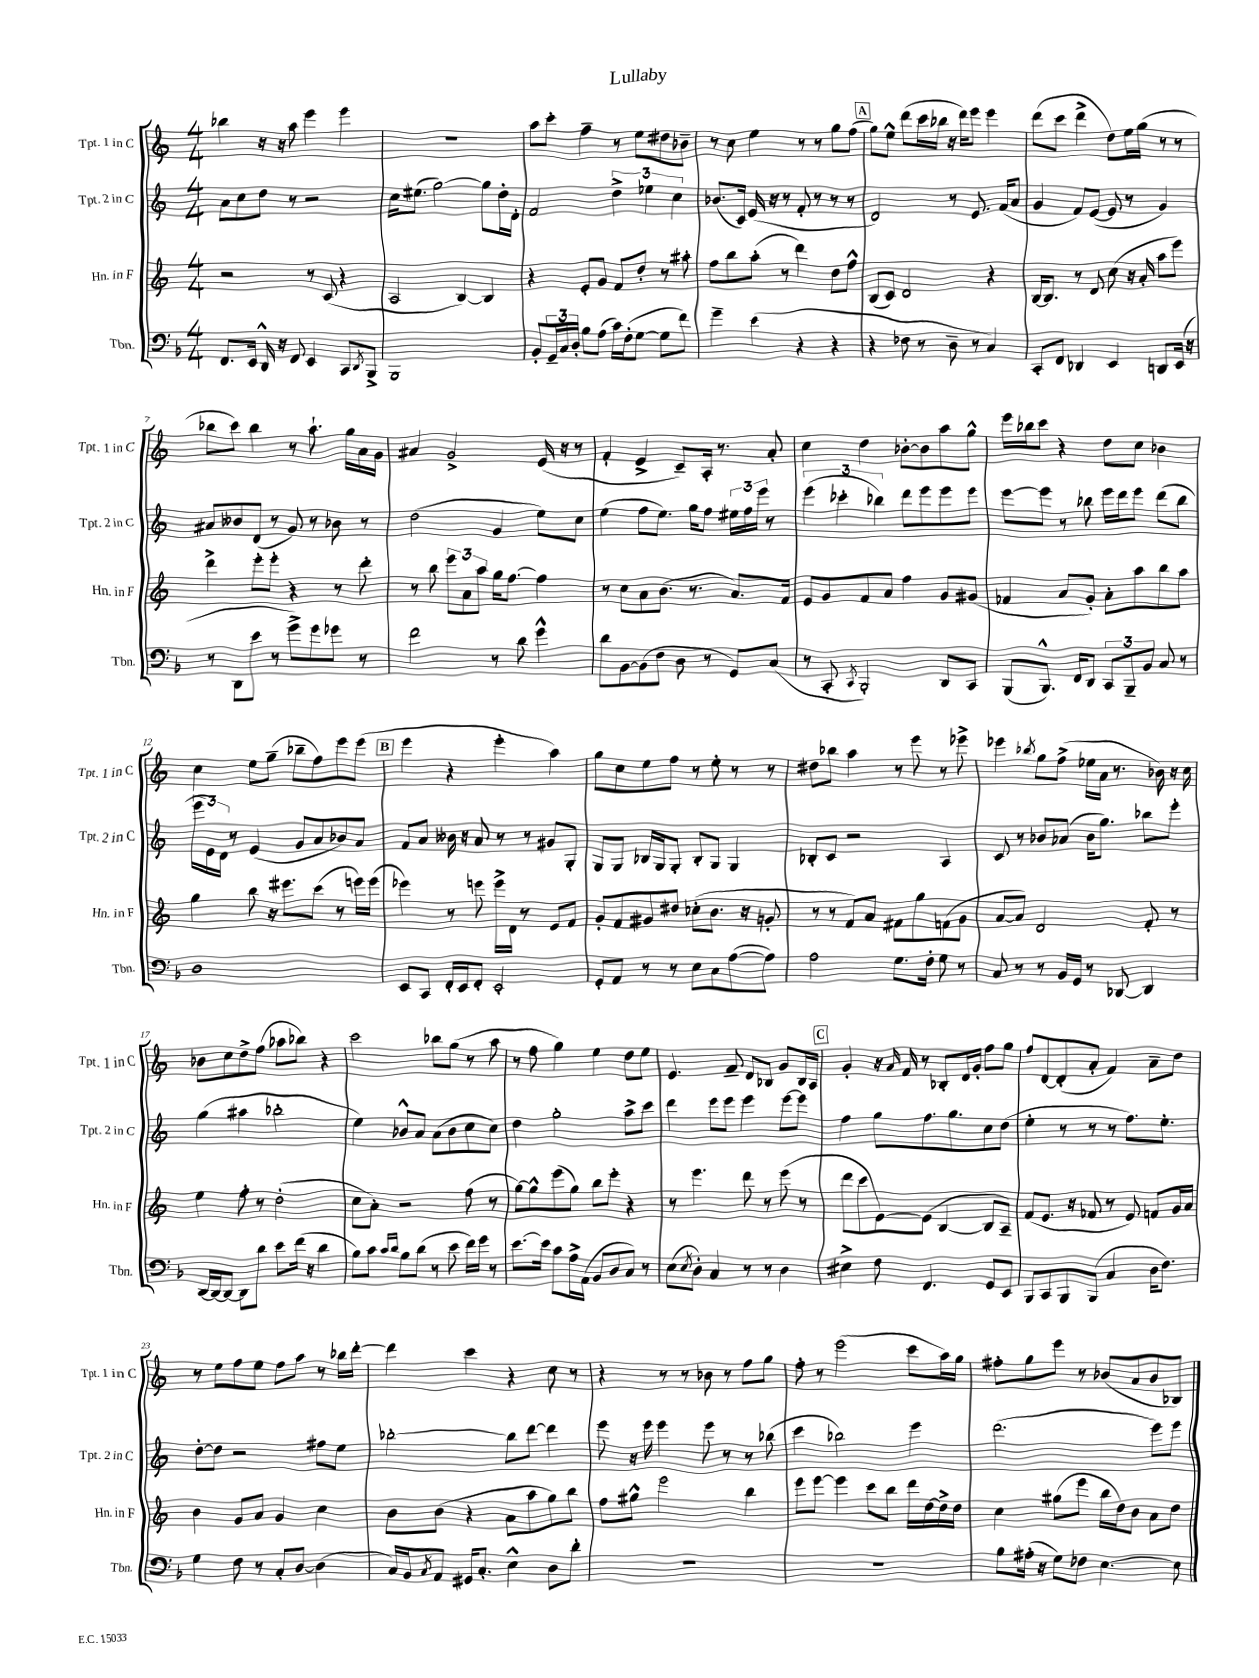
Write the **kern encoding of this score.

**kern	**kern	**kern	**kern
*staff4	*staff3	*staff2	*staff1
*clefF4	*clefG2	*clefG2	*clefG2
*k[b-]	*k[]	*k[]	*k[]
*M4/4	*M4/4	*M4/4	*M4/4
8.FF	2r	8a	4bb-
.	.	8cc	.
16EE	.	.	.
16DD^^	.	8dd	16r
16r	.	.	16r
8FF	.	8r	8aa
4EE	8r	2r	4eee
.	(8c	.	.
8CC	4r	.	4eee
8qDD	.	.	.
8BBB-^	.	.	.
=	=	=	=
1BBB-	2A	16cc	1r
.	.	(8.ee#	.
.	.	[2gg)	.
.	[4B)	.	.
.	4B]	8gg]	.
.	.	16dd'	.
.	.	16d'	.
=	=	=	=
8BB-'	4r	2f	8aa
24GG~	.	.	8ccc'
24C	.	.	.
24D'	.	.	.
8B-	8e'	.	4ff~
(8A	8g	.	.
16c)	8f	6dd^	8r
(16F'	.	.	.
[8G	8dd'	.	8ee
.	.	6ee-	.
8G]	8r	.	8dd#
.	.	6cc	.
8f)	8aa#'	.	8b-~
=	=	=	=
4g~	8ff	(8.b-	8r
.	8bb	.	8cc
.	.	16c)	.
(4e	(8aa'	(16e	4ee
.	.	16r	.
.	8r	8r	.
4r	4ddd)	8f'	8r
.	.	8r	8r
4r	8dd	8r	8gg
.	8ff^^	8r	(8ff
=	=	=	=
4r	(8B	2d)	8gg)
.	8c)	.	8ee^^
8F-	2d	.	(8ddd
8r	.	.	16ccc
.	.	.	16bb-
8D~	.	8r	16r
.	.	.	16ddd)
8r	.	8.e	8eee
4C)	4r	.	4eee
.	.	(16f	.
.	.	8a	.
=	=	=	=
8CC'	[16B	4g	(8ddd
.	8.B]	.	.
8FF	.	.	8ccc
4DD-	8r	8f)	4ddd^
.	8d	([8e	.
4EE	(8cc	8e]	8dd)
.	16r	8r	16ee
.	16a'	.	(16gg
8DD	8aa	4g)	8r
(16EE	8eee)	.	8r
16r	.	.	.
=	=	=	=
8r	4ddd^	8a#	8bb-
8DD	.	8b--	8ccc)
8e	8eee'	(8d	4bb-
8r	8eee'	8r	.
8g^)	4r	8g)	8r
8g	.	8r	8.aa`
8g-	8r	8b-	.
.	.	.	16gg
8r	8ddd'	8r	16a
.	.	.	16g
=	=	=	=
2f	8r	(2dd	4a#
.	8bb	.	.
.	12eee	.	2g^
.	12a	.	.
.	12aa	.	.
8r	16gg	4g	.
.	[8.ff	.	.
8d	.	.	.
4g^^	4ff]	8ee)	(16e
.	.	.	16r
.	.	8cc	8r
=	=	=	=
8d	8r	(4ee	4f'
[8BB-	8cc	.	.
(8BB-]	8a	8ff	4e^
8F	(8.b	8.ee)	.
8D	.	.	8c~)
.	8.r	16gg	.
8r	.	8ff	16A'
.	.	.	8.r
8GG)	8.a)	24ee#	.
.	.	24ff	.
.	.	24eee	.
(8C	.	8r	8a'
.	16f	.	.
=	=	=	=
8r	8e	(6eee	4cc
8CC'	8g	.	.
.	.	6ccc-'	.
8qCC	.	.	.
2BBB-')	8f	.	4dd
.	.	6bb-)	.
.	8a	.	.
.	4ff	8ddd	[8b-'
.	.	8eee	8b-]
8DD	8g	8eee	8aa
8CC	(8g#	8eee	8gg^^
=	=	=	=
(8BBB-	4f-	[8eee	16eee
.	.	.	16bb-
8.BBB-^^)	.	8eee]	8ccc
.	8a	8r	4r
16FF	.	.	.
8DD	8g')	8bb-	.
12CC	8a'	16eee	8dd
.	.	16ddd	.
12BBB-~	.	.	.
.	8aa	8eee	8cc
12BB-	.	.	.
8C	8bb	(8ddd	4b-
8r	8aa	8bb-	.
=	=	=	=
1D	4gg	24eee	4cc
.	.	24e)	.
.	.	24d	.
.	.	8r	.
.	8bb	(4e	8ee
.	16r	.	(8gg~
.	8.eee#	.	.
.	.	8g	8bb-~
.	(8ccc	8a	8ff)
.	8r	8b-)	8eee
.	16eee)	8a	(8eee
.	(16eee	.	.
=	=	=	=
8EE	4eee-)	8f	4eee
8CC	.	8a	.
16FF'	8r	16b--	4r
16EE	.	16r	.
8FF'	8eee	8a	.
2EE'	16eee^	8r	4eee'
.	16d	.	.
.	8r	8r	.
.	8e	8g#	4aa)
.	8f	8G'	.
=	=	=	=
8GG'	8g'	8G	8gg
8AA	8f	8G	8cc
8r	8g#	16B-	8ee
.	.	16G	.
8r	8dd#	8G'	8ff
8E	(8cc-'	8B-'	8r
8C	8.b	8G	8ee'
([8A	.	4G	8r
.	16r	.	.
8A])	8g'	.	8r
=	=	=	=
2A	8r	8B-'	8dd#
.	8r	8c	8bb-
.	8f)	2r	4aa
.	8a	.	.
8.G	8f#	.	8r
.	8gg	.	8eee
16F'	.	.	.
8G	(8f	4A	8r
8r	8g	.	8eee-^
=	=	=	=
8C	[8a	8c	4eee-
8r	8a])	8r	.
.	.	.	8qbb-
8r	2d	8b-	8gg
16BB-	.	(8a-	(8ff^
16GG	.	.	.
8r	.	16b-	16ee-
.	.	8.gg)	16a
[8DD-	.	.	8.r
4DD-]	8f'	8bb-	.
.	.	.	16b-)
.	8r	8eee'	16r
.	.	.	16cc
=	=	=	=
[16DD	4ee	(4gg	8b-
16DD_	.	.	.
8DD_	.	.	8cc
8DD]	8ff'	4aa#	8dd^
8d	8r	.	(8ff
8e	(2dd'	2bb-'	8aa-
(16f	.	.	8bb-)
16r	.	.	.
4d	.	.	4r
=	=	=	=
8B-)	8cc	4ee)	2ccc
8c	8a')	.	.
16qqc	.	.	.
16qqd	.	.	.
8B-	2r	8b-^^	.
(8d	.	8a	.
8r	.	(8a	8bb-
8e	.	8b-	(8gg
16f)	(8ff	8cc	8r
16g	.	.	.
8r	8r	8cc)	8aa
=	=	=	=
[8.e	[8gg)	4dd	8r
.	8gg^^]	.	8ff
16e]	.	.	.
8c	(8eee	2gg'	4gg)
16A^	8gg)	.	.
(16AA	.	.	.
8BB-	8bb	.	4ee
8D	8eee'	.	.
8C)	4r	8aa^	8dd
8r	.	8ccc	8ee
=	=	=	=
(8E	8r	4ddd	4.e
8qE	.	.	.
8D')	4.eee	.	.
4C	.	8eee	.
.	.	8eee	8f~
8r	8ddd	4eee	8d
8r	8r	.	8B-
4D	(8eee	[8eee	8g
.	8r	8eee]	16B-
.	.	.	16A
=	=	=	=
4E#^	8ddd	4ff	4g'
.	8ccc	.	.
8F	[8e)	8gg	16r
.	.	.	16qqa
.	.	.	16f
4.FF	(8e]	8.ff	8r
.	[4B	.	8B-'
.	.	8.gg	.
.	.	.	16d
.	.	.	16g'
8GG	8B]	8cc	8ff
8EE	8A~)	(8dd	8gg
=	=	=	=
8BBB-	(8f	4ee'	8ff
8CC	8.e	.	[8d
8BBB-	.	8r	(8d']
.	16r	.	.
(8BBB-	8f-	8r	8a'
4C	8r	8r	4f)
.	8e)	8.ff)	.
16D	8f	.	8a~
8.F)	.	8.ee'	.
.	16g	.	8dd
.	16a	.	.
=	=	=	=
4G	4b	[8dd'	8r
.	.	8dd]	8ee
8F	8g	2r	8ff
8r	8a	.	8ee
8C'	4g	.	8ff
[8D	.	.	8aa
(4D]	4cc	8ff#	8r
.	.	8ee	16bb-
.	.	.	[16ddd'
=	=	=	=
16C)	8b	[2bb-'	4ddd]
16BB-	.	.	.
8qC	.	.	.
8AA	(8b	.	.
16GG#	4r	.	4ccc
8.C'	.	.	.
4E^^	8a	8bb-]	4r
.	8aa	[8ddd	.
8D	8gg)	4ddd]	8cc
8d'	8bb	.	8r
=	=	=	=
1r	8ff	8eee	4r
.	8gg#^^	16r	.
.	.	16eee	.
.	2eee	4eee	8r
.	.	.	8r
.	.	8eee	8b-
.	.	8r	8r
.	4bb	8r	8ff
.	.	(8bb-	8gg
=	=	=	=
1r	8eee	4ccc	8ff'
.	[8eee	.	8r
.	4eee]	2bb-)	(2eee
.	8ccc	.	.
.	8bb	.	.
.	16ddd	4eee	8ccc
.	[16dd	.	.
.	16dd^]	.	16aa)
.	16dd	.	16gg
=	=	=	=
8B-	4cc	(2.ddd	8ff#'
(16A#'	.	.	8gg
16r	.	.	.
8G)	(8gg#	.	8eee
8F-	8eee	.	8r
[4.E	16bb	.	(8b-
.	16dd)	.	.
.	8b	.	8a
.	8a	8eee)	8b-
8E]	8dd	8eee	8B-)
==	==	==	==
*-	*-	*-	*-
